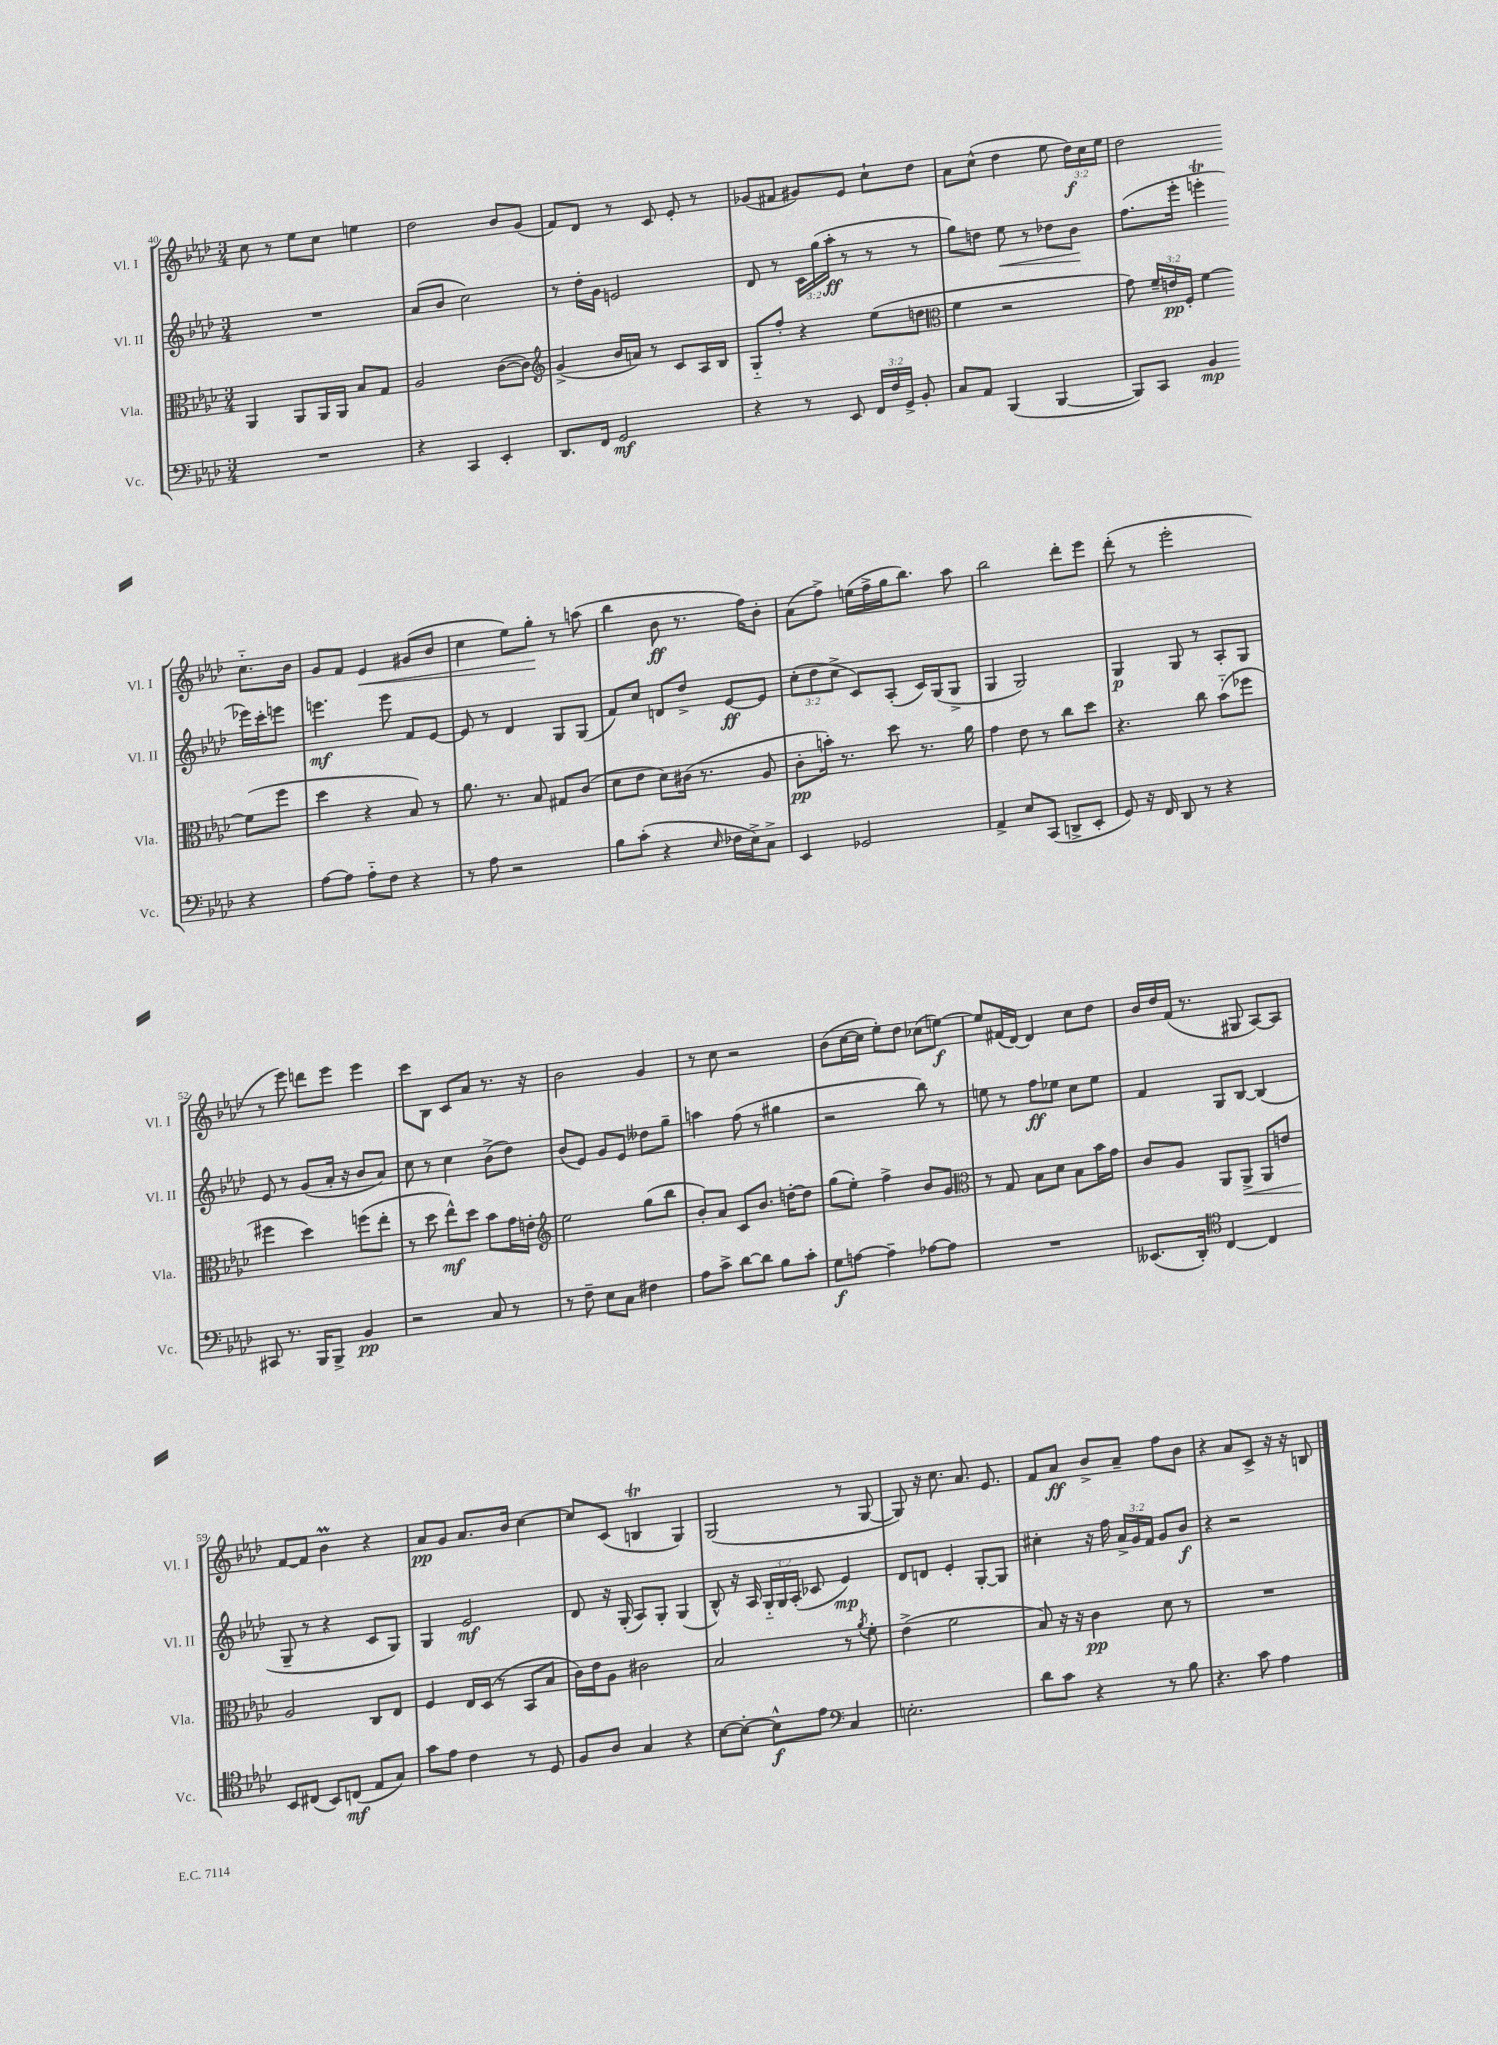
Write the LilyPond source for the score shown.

<<
\new StaffGroup <<
\new Staff = "s0" \with { instrumentName = "Vl. I" shortInstrumentName = "Vl. I" } {
    \clef treble \key aes \major \numericTimeSignature \time 3/4 \override Staff.TupletNumber.text = #tuplet-number::calc-fraction-text
    \autoBeamOff c''8 r8 ees''8[ c''8] e''4 |
    des''2 bes'8[ g'8]( |
    f'8[) des'8] r8 c'8 ees'8-. r8 |
    ges'8[( fis'8] gis'8[) ees'8] c''8[-! des''8] |
    aes'8[ c''8]-^( des''4 ees''8 \tuplet 3/2 { des''16[\f) c''16 ees''16] } |
    des''2 c''8.[-_ bes'16] |
    g'8[ f'8] ees'4\< gis'8[( bes'8] |
    c''4 ees''8[) g''8]-.\! r8 a''8( |
    bes''4 bes'8\ff r8. f''16[) bes'8]-. |
    aes'8[( f''8]->) e''16[( f''16-> g''16 bes''8.]) aes''8 |
    bes''2 des'''8[-. ees'''8] |
    des'''8-.( r8 ees'''2-. |
    r8 ees'''8) d'''8[ ees'''8] ees'''4 |
    c'''8[ bes8] c'8[ aes'8] r8. r16 |
    bes'2 g'4 |
    r8 c''8 r2 |
    bes'8[( c''16~ c''16] ees''8[-.) des''8] ces''8[( e''8]~\f) |
    e''8[ fis'16( des'16]~) des'4 c''8[ des''8] |
    bes'16[ des''16 f'16]( r8. gis8 aes8[~) aes8] |
    f'8[~ f'8] bes'4\prall r4 |
    aes'8[\pp g'8] aes'8.[ bes'16] c''4~ |
    c''8[ c'8]( b4\trill g4) |
    g2( r8 g8~ |
    g8) r16 c''8. aes'8. ees'8. |
    f'8[ aes'8]\ff bes'8[-> aes'8]-- f''8[ bes'8] |
    r4 aes'8[ c'8]-> r16 r16 b8 \bar "|." |
}
\new Staff = "s1" \with { instrumentName = "Vl. II" shortInstrumentName = "Vl. II" } {
    \clef treble \key aes \major \numericTimeSignature \time 3/4 \override Staff.TupletNumber.text = #tuplet-number::calc-fraction-text
    \autoBeamOff R2. |
    aes'8[( bes'8] c''2) |
    r8 des''16[-. g'16] e'2 |
    des'8 r8 \tuplet 3/2 { c'16[ g''16( aes''16]-.\ff } r8 r8 r8 |
    g''8[) d''8] ees''8\< r8 des''8[ bes'8]\! |
    f''8.[( ees'''16]-. e'''4-.\trill ees'''16[) c'''16-. e'''8] |
    e'''4.\mf e'''8 f'8[ ees'8]~ |
    ees'8 r8 des'4 g8[ g8]( |
    f'8[) c''8] d'8[ des''8]-> ees'8[~\ff ees'8] |
    \tuplet 3/2 { c''8[-.( des''8 c''8]-> } c'8[) aes8]-.( c'16[) g16( g8]-> |
    g4 g2) |
    g4\p g8 r8 aes8[-. g8] |
    ees'8 r8 g'8[( aes'16]-. r16 bes'8[ aes'8]) |
    c''8 r8 c''4 bes'8[->( des''8]) |
    bes'8[( ees'8]) g'8[ ees'8] deses''8[ g''8]-- |
    a''4 f''8( r8 gis''4 |
    r2 bes''8) r8 |
    e''8 r8 f''8[\ff ees''8] c''8[ ees''8] |
    f'4 g8[ bes8]~ bes4( |
    g8-- r8 r4 c'8[ g8]) |
    g4 ees'2\mf |
    des'8 r16 g16-.( aes8[) g8]-. g4( |
    bes8-^) r16 aes16 \tuplet 3/2 { g16[-_ g16 aes16]-.( } ces'8 ees'4\mp) |
    des'8[ d'8] ees'4-. g8[~-. g8] |
    cis''4-. r16 f''16 \tuplet 3/2 { aes'16[-> g'16 f'16] } g'8[ bes'8]\f |
    r4 r2 \bar "|." |
}
\new Staff = "s2" \with { instrumentName = "Vla." shortInstrumentName = "Vla." } {
    \clef alto \key aes \major \numericTimeSignature \time 3/4 \override Staff.TupletNumber.text = #tuplet-number::calc-fraction-text
    \autoBeamOff aes,4 aes,8[ aes,16 aes,16] bes8[ g8] |
    aes2 c'8[~( c'8]) |
    \clef treble g'4->( bes'16[ a'16]) r8 c'8[ aes16 bes16] |
    g8[-_ f''8]-. r4 ees''8[( d''8] |
    \clef alto f'4 r2 |
    g'8) \tuplet 3/2 { f'16[-- e'16\pp f16]-. } f'4~ f'8[( f''8] |
    des''4 r4 bes8) r8 |
    aes'8. r8. bes8 gis8[ c'8]( |
    des'8[ ees'8] des'8[) cis'16]( r8. aes8 |
    c'8[-.\pp b'16]-.) r8. des''8 r8. aes'16 |
    g'4 ees'8 r8 c''8[ des''8] |
    r4. c''8 bes'8[-_( fes''8] |
    fis''4 des''4) f''8[( ees''8]-. |
    r8 des''8 ees''8[-^\mf) des''8] bes'8[ g'16 e'16]-. |
    \clef treble ees''2 g''8[( bes''8] |
    bes'8[-.) aes'8] c'8[ bes'8.] d''16[~-. d''8] |
    g''8[( ees''8]-.) f''4-> bes'8[ g'8] |
    \clef alto r8 g8 bes8[ des'8] bes8[ bes'16 g'16] |
    c'8[ aes8] aes,8[ aes,8]->\< aes,8[ e'8] |
    aes2\! c8[ ees8] |
    f4 ees16[ des16]( r8 bes,8[ bes8] |
    c'16[) ees'16 aes8] cis'2 |
    bes2 r8 \acciaccatura { aes'8 } f'8-. |
    ees'4->( f'2 |
    bes8) r16 r16 c'4\pp des'8 r8 |
    R2. \bar "|." |
}
\new Staff = "s3" \with { instrumentName = "Vc." shortInstrumentName = "Vc." } {
    \clef bass \key aes \major \numericTimeSignature \time 3/4 \override Staff.TupletNumber.text = #tuplet-number::calc-fraction-text
    \autoBeamOff R2. |
    r4 c,4 ees,4-. |
    des,8.[ f,16] g,2\mf |
    r4 r8 ees,8 \tuplet 3/2 { f,16[ f16 g,16]-> } bes,8-. |
    c8[ aes,8] bes,,4( bes,,4~ |
    bes,,8[) c,8] bes,4\mp r4 |
    aes8[~ aes8] aes8[-_ f8] r4 |
    r8 aes8 r2 |
    bes8[ c'8]-.( r4 \grace { ees16 } fes16[ ees16->) c8]-> |
    ees,4 ges,2 |
    aes,4-> ees8[ c,8]( d,8[-> ees,8]-. |
    g,8) r16 f,16 des,8 r8 r4 |
    cis,8 r8. bes,,16[ bes,,8]-> bes,4\pp |
    r2 c8 r8 |
    r8 f8-- ees8[ c8] fis4 |
    aes8[ c'8]-> des'8[~ des'8] bes8[ c'8]-. |
    g8[\f a8]~ a4-- aes8[~ aes8] |
    R2. |
    eeses,8.[( des,16]-.) \clef tenor c4~ c4 |
    bes,8[ cis8]( bes,8[) c8]\mf( ees8[ g8]) |
    g'8[ ees'8] c'4 r8 des8 |
    f8[ aes8] g4 r4 |
    bes8[~ bes8]~-. bes8[-^\f ees'8] \clef bass c4 |
    e2.-. |
    des'8[ c'8] r4 r8 bes8 |
    r4. c'8 aes4 \bar "|." |
}
>>
>>
\layout { \context { \Score currentBarNumber = #40 } }
